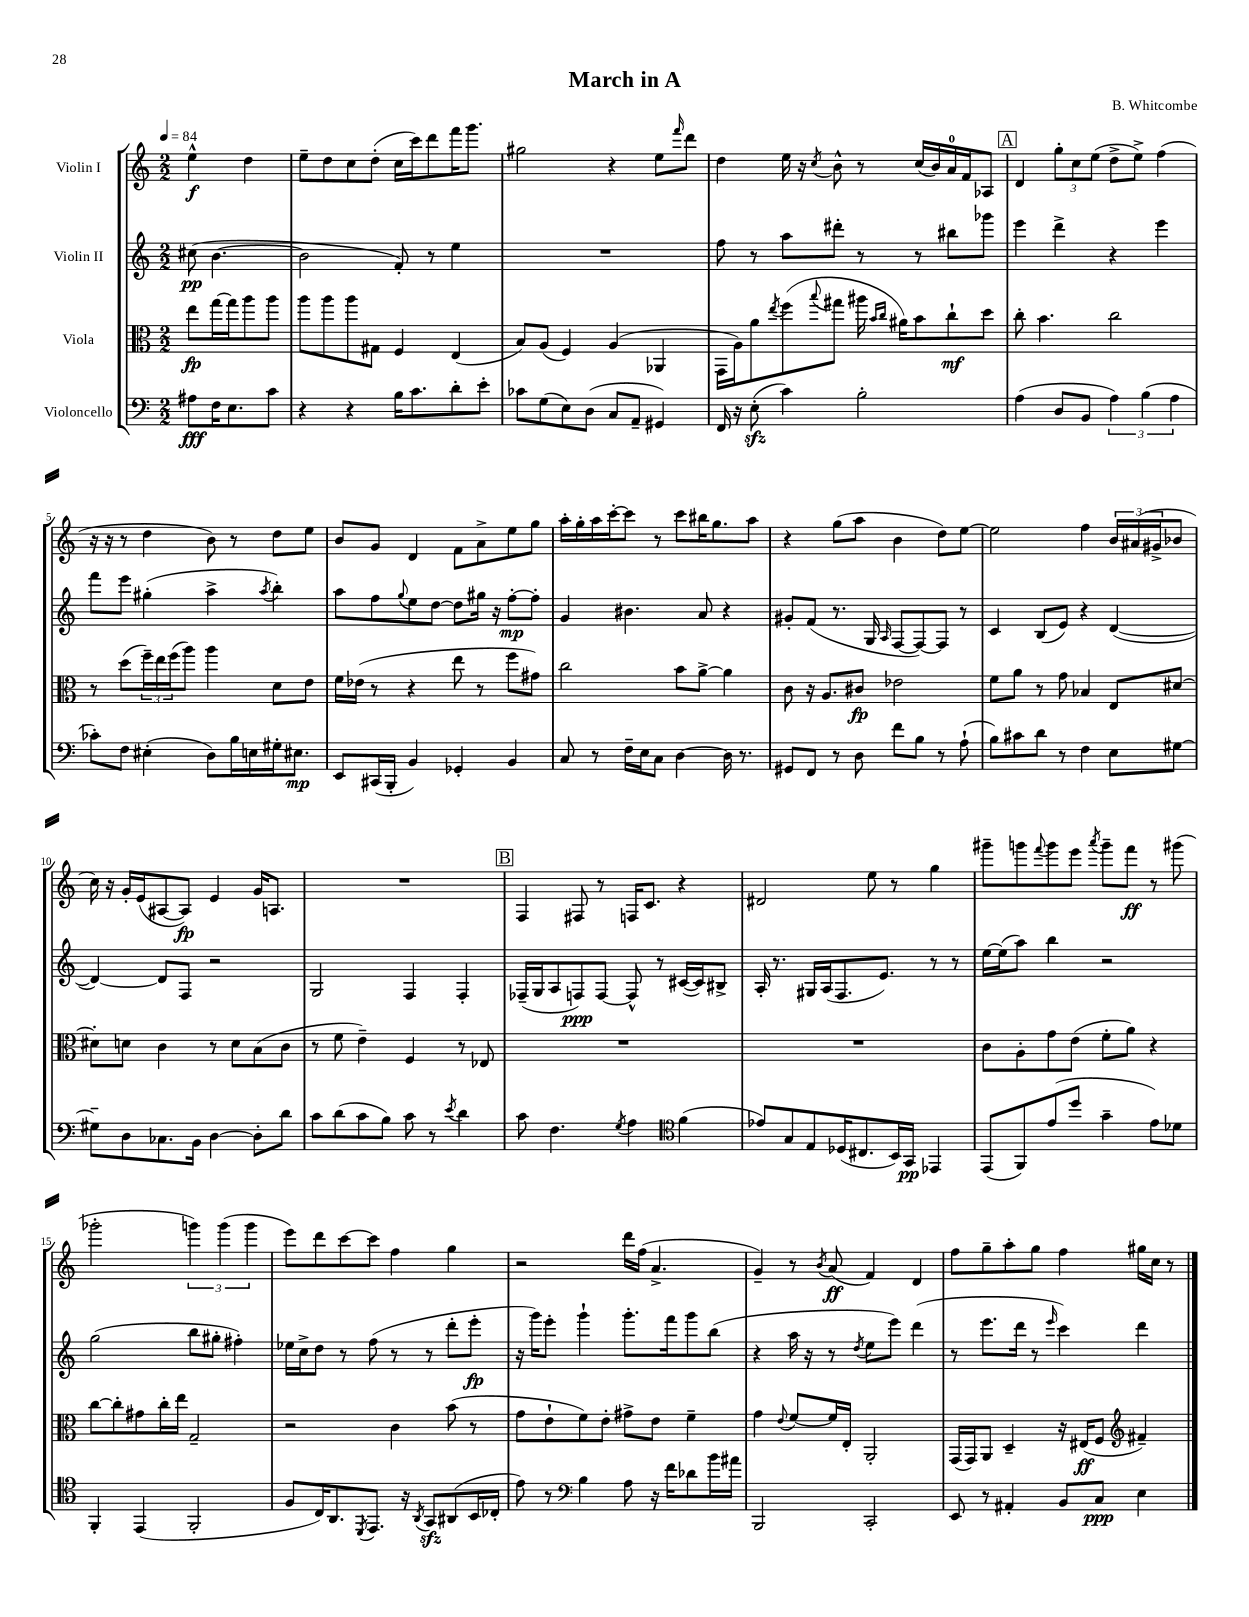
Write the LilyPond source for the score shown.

\header { title = "March in A" composer = "B. Whitcombe" }
<<
\new StaffGroup <<
\new Staff = "s0" \with { instrumentName = "Violin I" } {
    \clef treble \key c \major \numericTimeSignature \time 2/2 \partial 2 \tempo 4 = 84
    e''4-^\f d''4 |
    e''8-- d''8 c''8 d''8-.( c''16 c'''16) d'''8 f'''16 g'''8. |
    gis''2 r4 e''8 \grace { f'''16 } d'''8 |
    d''4 e''16 r16 \acciaccatura { c''8 } b'8-^ r8 c''16( b'16) a'16-0 f'16 aes8 |
    \mark \markup { \box "A" } d'4 \tuplet 3/2 { g''8-. c''8 e''8( } d''8-> e''8->) f''4( |
    r16 r16 r8 d''4 b'8) r8 d''8 e''8 |
    b'8 g'8 d'4 f'8 a'8-> e''8 g''8 |
    a''16-. g''16-. a''16 c'''16~-. c'''8 r8 c'''8 bis''16 g''8. a''8 |
    r4 g''8( a''8 b'4 d''8) e''8~ |
    e''2 f''4 \tuplet 3/2 { b'16 ais'16( gis'16-> } bes'8 |
    c''16) r16 g'16-. e'16( ais8~ ais8\fp) e'4 g'16 a8. |
    R1 |
    \mark \markup { \box "B" } f4 fis8 r8 f16 c'8. r4 |
    dis'2 e''8 r8 g''4 |
    gis'''8-- g'''8 \appoggiatura { f'''8 } g'''8 e'''8 \acciaccatura { a'''8 } g'''8-- f'''8\ff r8 gis'''8( |
    ges'''2-. \tuplet 3/2 { g'''4) g'''4( g'''4 } |
    e'''8) d'''8 c'''8~ c'''8 f''4 g''4 |
    r2 d'''16 f''16( a'4.-> |
    g'4--) r8 \acciaccatura { b'8 } a'8\ff( f'4) d'4 |
    f''8 g''8-- a''8-. g''8 f''4 gis''16 c''16 r8 \bar "|." |
}
\new Staff = "s1" \with { instrumentName = "Violin II" } {
    \clef treble \key c \major \numericTimeSignature \time 2/2 \partial 2
    cis''8\pp( b'4.~ |
    b'2 f'8-.) r8 e''4 |
    R1 |
    f''8 r8 a''8 dis'''8-. r8 r8 bis''8 ges'''8 |
    \mark \markup { \box "A" } e'''4 d'''4-> r4 e'''4 |
    f'''8 e'''8 gis''4-.( a''4-> \acciaccatura { a''8 } b''4-.) |
    a''8 f''8 \appoggiatura { g''8 } e''8 d''8~ d''8 gis''16 r16 f''8~-.\mp f''8-. |
    g'4 bis'4. a'8 r4 |
    gis'8-. f'8( r8. g16 \grace { a16 } f8~ f8~) f8 r8 |
    c'4 b8( e'8) r4 d'4~( |
    d'4~) d'8 f8 r2 |
    g2 f4 f4-. |
    \mark \markup { \box "B" } fes16--( g16 a8 f8\ppp) f8~ f8-^ r8 cis'16~( cis'16) bis8-> |
    a16-. r8. gis16 a16( f8. e'8.) r8 r8 |
    e''16~ e''16( a''8) b''4 r2 |
    g''2( b''8 gis''8-. fis''4-.) |
    ees''16 c''16-> d''8 r8 f''8( r8 r8 d'''8-. e'''8-.\fp |
    r16 g'''16) e'''8-. g'''4-! g'''8.-. f'''16 g'''8 b''8( |
    r4 a''16 r16 r8 \acciaccatura { d''8 } e''8 e'''8) d'''4( |
    r8 e'''8. d'''16 r8 \grace { e'''16 } c'''4) d'''4 \bar "|." |
}
\new Staff = "s2" \with { instrumentName = "Viola" } {
    \clef alto \key c \major \numericTimeSignature \time 2/2 \partial 2
    e''8\fp g''16~ g''16 a''8 a''8 |
    a''8 a''8 a''8 gis8 f4 e4( |
    b8) a8( f4) a4( aes,4 |
    g,16 a16) a'8 \acciaccatura { e''8 } f''8( \appoggiatura { b''8 } gis''8 ais''16 \grace { b'16 c''16 } ais'16) b'8 c''8-!\mf d''8 |
    \mark \markup { \box "A" } c''8-. b'4. c''2 |
    r8 d''8( \tuplet 3/2 { f''16--) e''16 f''16( } a''8) a''4 d'8 e'8 |
    f'16 ees'16( r8 r4 e''8 r8 f''8 gis'8) |
    c''2 b'8 a'8~-> a'4 |
    c'8 r16 a8. cis'8\fp ees'2 |
    f'8 a'8 r8 g'8 bes4 e8 dis'8~ |
    dis'8-. d'8 c'4 r8 d'8 b8( c'8 |
    r8 f'8 e'4--) f4 r8 ees8 |
    \mark \markup { \box "B" } R1 |
    R1 |
    c'8 a8-. g'8 e'8( f'8-. a'8) r4 |
    c''8~ c''8-. gis'8 c''16-. e''16 g2-- |
    r2 c'4 b'8( r8 |
    g'8 e'8-! f'8) e'8-. gis'8-> e'8 f'4-- |
    g'4 \appoggiatura { e'8 } f'8~ f'16 e16-. a,2-. |
    g,16( g,16) a,8 d4-- r16 eis16\ff( f8 \clef treble fis'4--) \bar "|." |
}
\new Staff = "s3" \with { instrumentName = "Violoncello" } {
    \clef bass \key c \major \numericTimeSignature \time 2/2 \partial 2
    ais8\fff f16 e8. c'8 |
    r4 r4 b16 c'8. d'8-. e'8-. |
    ces'8 g8( e8) d8( c8 a,8-- gis,4) |
    f,16 r16 e8-.\sfz( c'4) b2-. |
    \mark \markup { \box "A" } a4( d8 b,8 \tuplet 3/2 { a4) b4( a4 } |
    ces'8-.) f8 eis4-.( d8) b16 e16 gis16-. eis8.\mp |
    e,8 cis,16( b,,16-. b,4) ges,4-. b,4 |
    c8 r8 f16-- e16 c8 d4~ d16 r8. |
    gis,8 f,8 r8 d8 f'8 b8 r8 a8-!( |
    b8) cis'8 d'8 r8 f4 e8 gis8~ |
    gis8-- d8 ces8. b,16 d4~ d8-. d'8 |
    c'8 d'8( c'8 b8) c'8 r8 \acciaccatura { e'8 } d'4 |
    \mark \markup { \box "B" } c'8 f4. \acciaccatura { g8 } a4 \clef tenor f'4( |
    ees'8) g8 e8 des16( cis8. b,16) g,16\pp ees,4 |
    e,8( f,8) e'8( d''8 g'4-- e'8) des'8 |
    f,4-. e,4( f,2-. |
    f8 c16) a,8. \acciaccatura { d,8 } e,8. r16 \acciaccatura { a,8 } g,8\sfz ais,8( b,16 ces16-. |
    e'8) r8 \clef bass b4 a8 r16 f'16 des'8 b'16 ais'16 |
    b,,2 c,2-. |
    e,8 r8 ais,4-. b,8 c8\ppp e4 \bar "|." |
}
>>
>>
